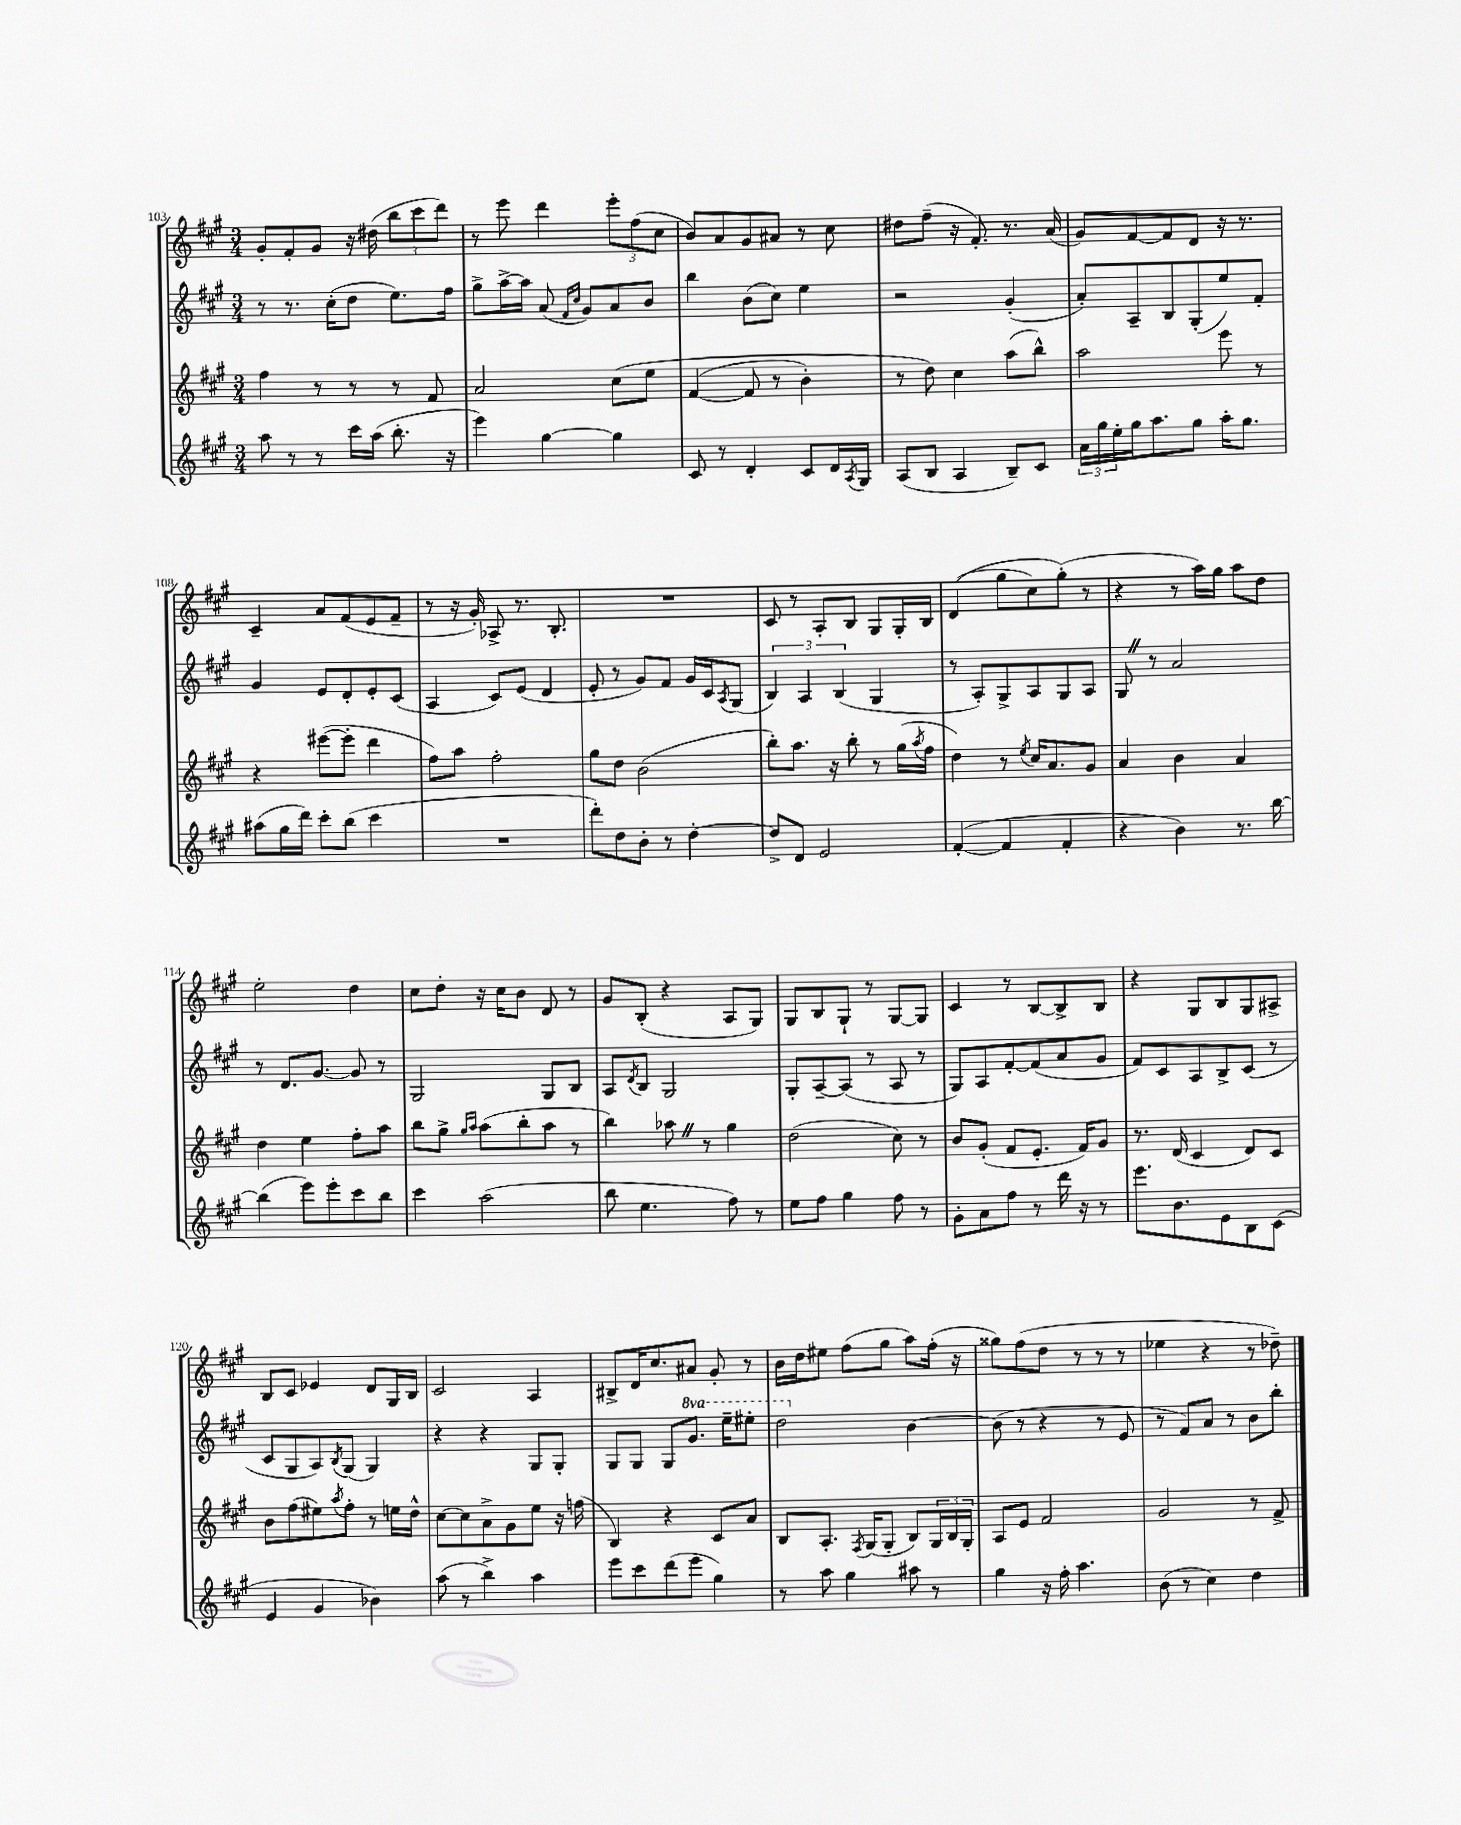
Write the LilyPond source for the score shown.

<<
\new StaffGroup <<
\new Staff = "s0" {
    \clef treble \key a \major \numericTimeSignature \time 3/4
    gis'8-. fis'8-. gis'8 r16 dis''16( \tuplet 3/2 { b''8 cis'''8 d'''8) } |
    r8 e'''8 d'''4 \tuplet 3/2 { e'''8-. fis''8( cis''8 } |
    b'8) a'8 gis'8 ais'8 r8 cis''8 |
    dis''8 fis''8--( r16 fis'8.-.) r8. a'16( |
    gis'8) fis'8~ fis'8 d'8 r16 r8. |
    cis'4-- a'8 fis'8( e'8 fis'8-- |
    r8 r16 gis'16-.) aes8-> r8. b8.-. |
    R2. |
    cis'8 r8 a8-. b8 gis8 gis16-. b16 |
    d'4(\( gis''8 cis''8) gis''8-.(\) r8 |
    r4 r8 a''16) gis''16 a''8 d''8 |
    e''2-. d''4 |
    cis''8 d''8-. r16 cis''16 b'8 d'8 r8 |
    gis'8 b8-.( r4 a8 gis8) |
    gis8 b8 gis8-! r8 gis8~ gis8 |
    cis'4 r8 b8~ b8-> b8 |
    r4 gis8 b8 gis8 ais8-> |
    b8 cis'8 ees'4 d'8 gis16 b16 |
    cis'2 a4 |
    bis8-> d'16 cis''8. ais'8 gis'8-. r8 |
    b'16 d''16 eis''8 fis''8( gis''8 a''8) fis''16-.( r16 |
    gisis''8) fis''8( d''8 r8 r8 r8 |
    ees''4 r4 r8 des''8--) \bar "|." |
}
\new Staff = "s1" {
    \clef treble \key a \major \numericTimeSignature \time 3/4 \set Staff.ottavationMarkups = #ottavation-simple-ordinals
    r8 r8. cis''16-.( d''8 e''8.) fis''16 |
    gis''8-> a''16~-> a''16 a'8( \grace { fis'16 cis''16 } gis'8) a'8 b'8 |
    b''4 b'8( cis''8) e''4 |
    r2 gis'4-.( |
    a'8-.) a8-- b8 gis8-.( e''8) fis'8-. |
    gis'4 e'8 d'8-. e'8-. cis'8( |
    a4 cis'8) e'8( d'4 |
    e'8-. r8 gis'8) fis'8 gis'16 cis'16 \acciaccatura { a8 } gis8( |
    \tuplet 3/2 { b4) a4 b4( } gis4 |
    r8 a8-.) gis8-> a8 gis8 a8 |
    gis8 \once \override BreathingSign.text = \markup { \musicglyph "scripts.caesura.straight" } \breathe r8 a'2 |
    r8 d'8. gis'8.~ gis'8 r8 |
    gis2 gis8 b8 |
    a8 \acciaccatura { d'8 } b8 gis2 |
    gis8-. a8~-- a8( r8 a8 r8 |
    gis8) a8 fis'8~-. fis'8( a'8 gis'8 |
    fis'8) cis'8 a8 b8-> cis'8( r8 |
    cis'8 gis8 a8) \acciaccatura { b8 } gis8( gis4) |
    r4 r4 gis8 gis8-. |
    gis8 gis8 gis8 \ottava #1 gis''8. e'''16-- eis'''8-. |
    d'''2 \ottava #0 b'4~ |
    b'8( r8 r4 r8 e'8 |
    r8 fis'8) a'8 r8 b'8 b''8-. \bar "|." |
}
\new Staff = "s2" {
    \clef treble \key a \major \numericTimeSignature \time 3/4
    fis''4 r8 r8 r8 fis'8 |
    a'2 cis''8\( e''8 |
    fis'4~( fis'8 r8 b'4-.) |
    r8 d''8\) cis''4 a''8( b''8-^) |
    a''2 e'''8 r8 |
    r4 eis'''8~( eis'''8-. d'''4 |
    fis''8) a''8 fis''2-. |
    gis''8 d''8 b'2( |
    b''8-.) a''8. r16 b''8-. r8 gis''16( \acciaccatura { a''8 } fis''16 |
    d''4) r8 \acciaccatura { e''8 } cis''16 a'8. gis'8 |
    a'4 b'4 a'4 |
    d''4 e''4 fis''8-. a''8 |
    b''8 gis''8-> \grace { gis''16 a''16 } a''8( b''8-. a''8 r8 |
    b''4) aes''8 \once \override BreathingSign.text = \markup { \musicglyph "scripts.caesura.straight" } \breathe r8 gis''4 |
    d''2( cis''8) r8 |
    b'8 gis'8-.( fis'8 e'8.-. fis'16) gis'8 |
    r8. d'16( cis'4 d'8) cis'8 |
    b'8 fis''8( eis''8) \acciaccatura { a''8 } fis''8-. r8 e''16 d''16-^ |
    cis''8~ cis''8 a'8-> gis'8 e''8 r16 f''16( |
    b4) r4 cis'8 a'8 |
    b8 a8.-. \acciaccatura { fis8 } gis16( gis8-. b8) \tuplet 3/2 { gis16 b16 gis16-. } |
    a8 e'8 fis'2 |
    gis'2 r8 fis'8-> \bar "|." |
}
\new Staff = "s3" {
    \clef treble \key a \major \numericTimeSignature \time 3/4
    a''8 r8 r8 cis'''16 a''16( b''8.-. r16 |
    e'''4) gis''4~ gis''4 |
    cis'8 r8 d'4-. cis'8 d'16 \acciaccatura { a8 } gis16 |
    a8( b8 a4 b8--) cis'8 |
    \tuplet 3/2 { a'16 gis''16 e''16-. } gis''16 a''8. gis''8 a''16-. gis''8. |
    ais''8( gis''16 d'''16) cis'''8-. b''8( cis'''4 |
    R2. |
    d'''8-.) d''8 b'8-. r8 d''4~-. |
    d''8-> d'8 e'2 |
    fis'4~-.( fis'4 fis'4-. |
    r4 b'4) r8. b''16~ |
    b''4( e'''8) e'''8-. cis'''8 b''8 |
    cis'''4 a''2( |
    b''8 e''4. fis''8) r8 |
    e''8 fis''8 gis''4 fis''8 r8 |
    gis'8-. a'8 fis''8 r8 d'''16 r16 r8 |
    e'''8. b'8. e'8 b8 cis'8( |
    e'4 gis'4 bes'4) |
    a''8( r8 b''4->) a''4 |
    e'''8 cis'''8 d'''8( e'''8 gis''4) |
    r8 a''8 gis''4 ais''8 r8 |
    gis''4 r16 fis''16-. a''4. |
    b'8( r8 cis''4) d''4 \bar "|." |
}
>>
>>
\layout { \context { \Score currentBarNumber = #103 } }
